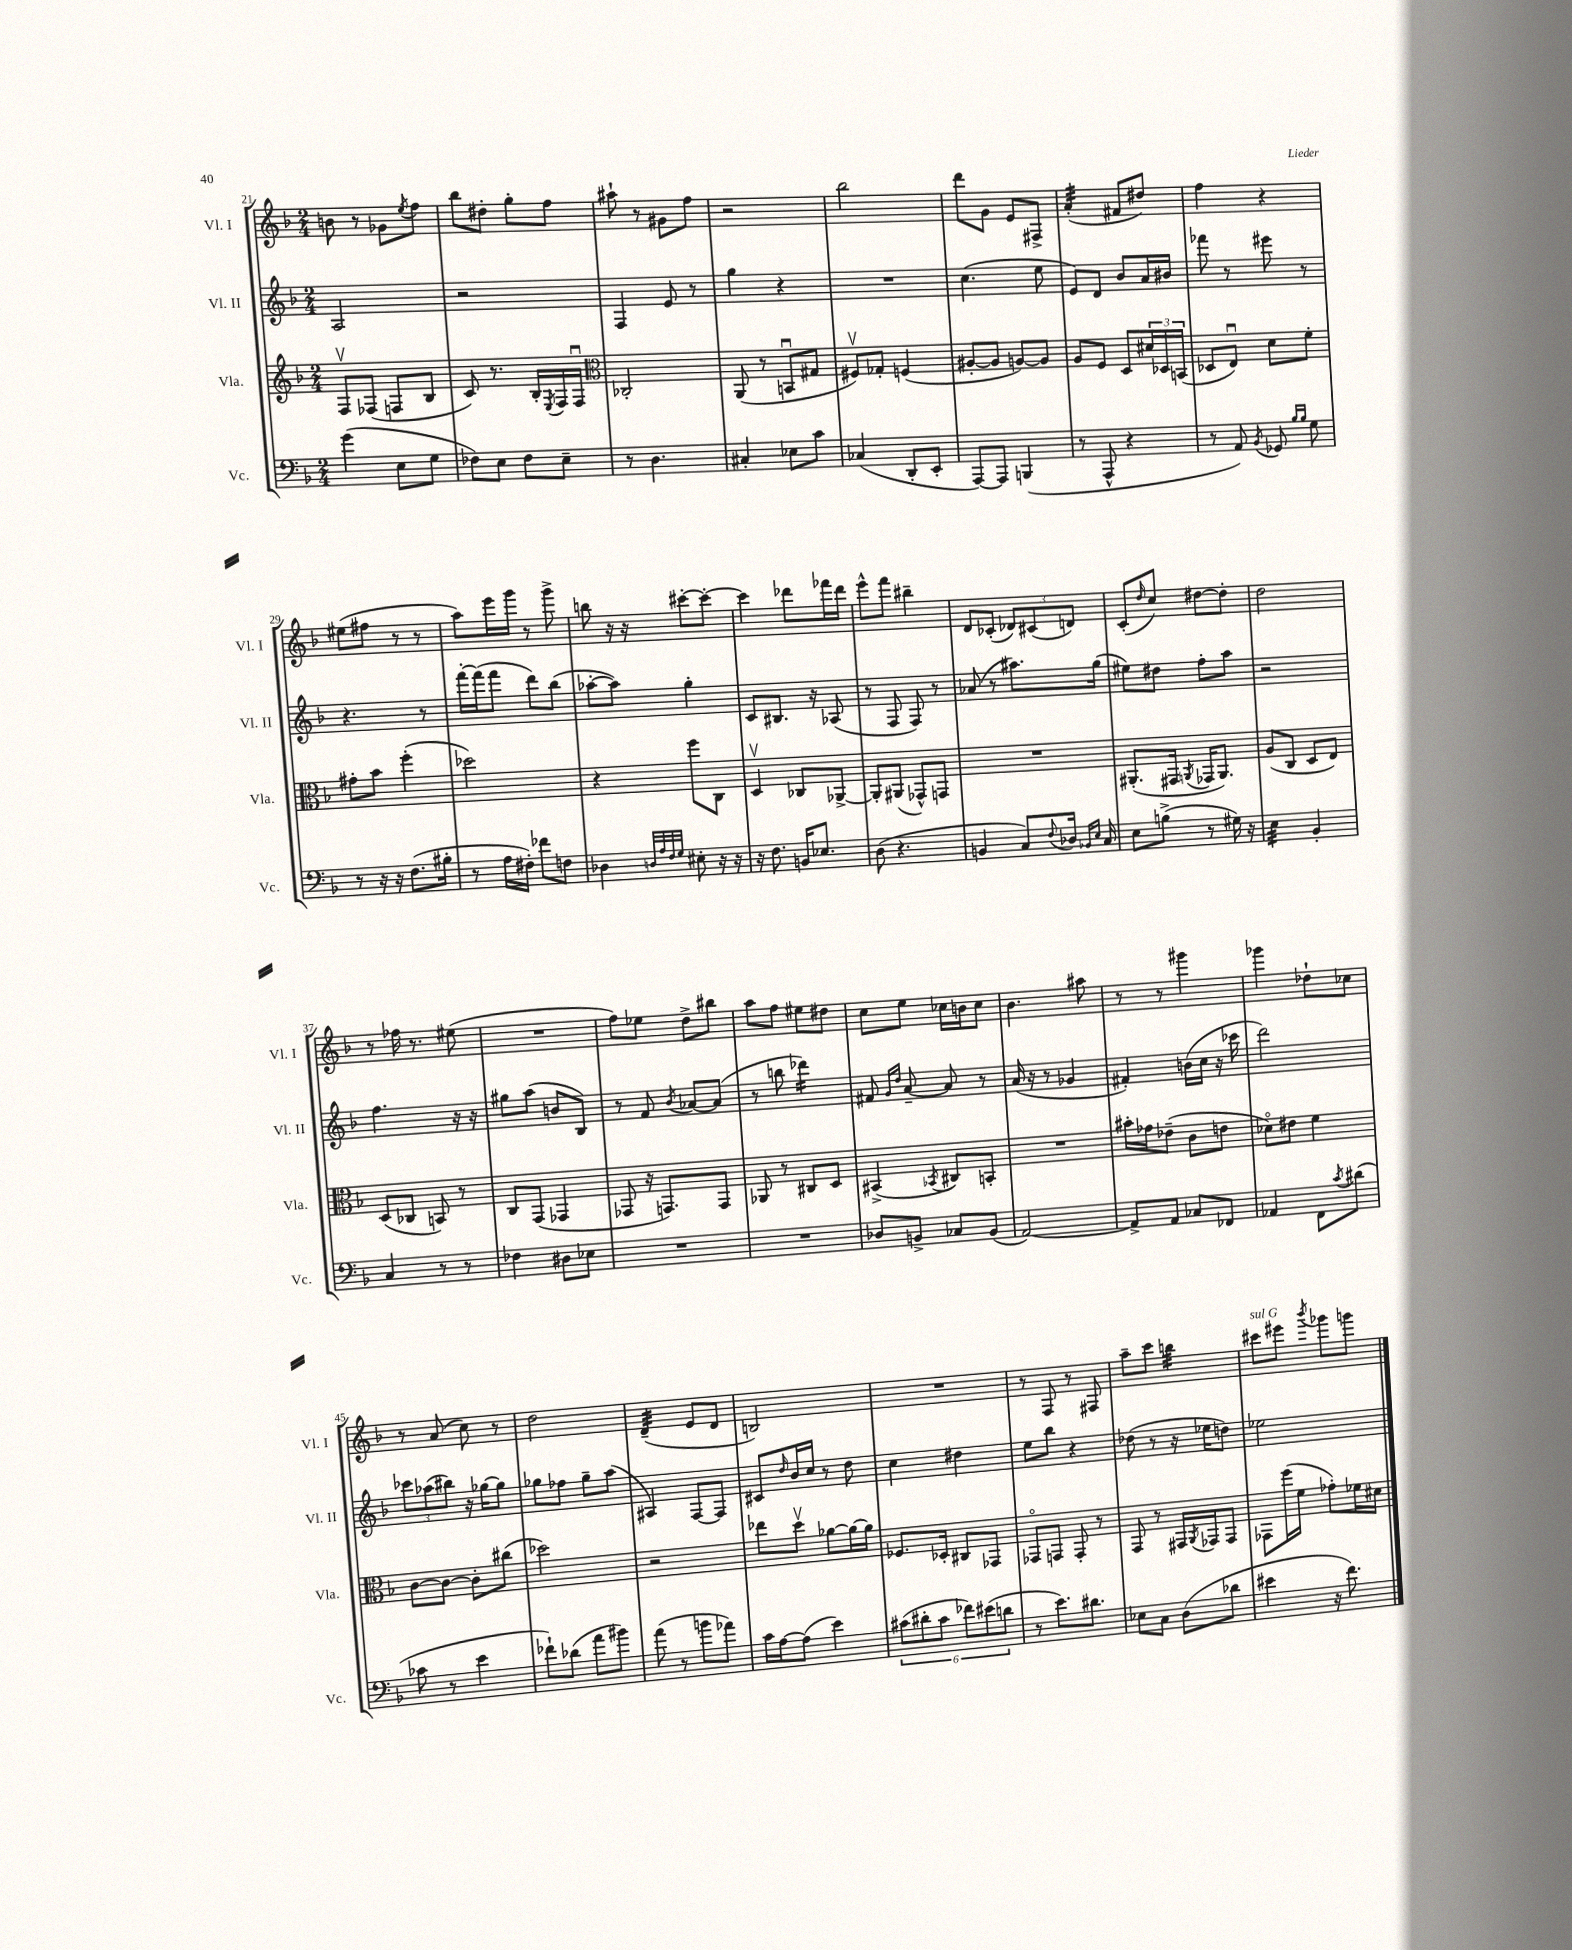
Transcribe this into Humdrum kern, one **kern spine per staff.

**kern	**kern	**kern	**kern
*staff4	*staff3	*staff2	*staff1
*clefF4	*clefG2	*clefG2	*clefG2
*k[b-]	*k[b-]	*k[b-]	*k[b-]
*M2/4	*M2/4	*M2/4	*M2/4
(4g	8Fv	2A	8b
.	(8F-	.	8r
8E	8F	.	8g-
.	.	.	8qee
8G	8B-	.	8ff
=	=	=	=
8F-)	8c)	2r	8bb-
8E	8.r	.	8dd#'
8F-	.	.	8gg'
.	16B-'	.	.
.	8qE	.	.
8E~	16F	.	8ff
.	16Fu	.	.
=	=	=	=
*	*clefC3	*	*
8r	2C-'	4F	8aa#`
4.D	.	.	8r
.	.	8e	8g#
.	.	8r	8ff
=	=	=	=
4C#'	(8AA	4gg	2r
.	8r	.	.
8E-	8BBu	4r	.
8c	8G#	.	.
=	=	=	=
(4C-	8F#v)	2r	2bb-
.	8G-'	.	.
8DD'	(4F	.	.
8EE'	.	.	.
=	=	=	=
[8AAA)	[8A#'	(4.cc	8ddd
8AAA]	8A#]	.	8g
(4BBB	[8A)	.	8e
.	8A]	8ee	8F#^
=	=	=	=
8r	8A	8e)	(4a'
8AAA^^	8F	8d	.
4r	8D	8b-	8f#
.	24d#	16a	8dd#)
.	24D-	.	.
.	.	16b#	.
.	(24BB	.	.
=	=	=	=
8r	8D-	8fff-	4ff
8AA)	8Eu)	8r	.
8qBB-	.	.	.
8GG-	8d	8eee#	4r
16qqB-	.	.	.
16qqB-	.	.	.
8G	8f'	8r	.
=	=	=	=
8r	8g#'	4.r	(8ee#
16r	8b-	.	8ff#
16r	.	.	.
(8.F	(4ff'	.	8r
.	.	8r	8r
16B#'	.	.	.
=	=	=	=
8r	2dd-)	[16fff'	8aa)
.	.	(16fff]	.
16A	.	8fff	16eee
16F#')	.	.	16ggg
8f-	.	8ddd)	8r
8F	.	(8bb-	8ggg^
=	=	=	=
4D-	4r	[8aa-'	8bb
.	.	8aa-])	16r
.	.	.	16r
32qqD	.	.	.
32qqA	.	.	.
32qqF	.	.	.
32qqG	.	.	.
8E#'	8ff	4gg'	[8ccc#'
16r	8C	.	8ccc#'_
16r	.	.	.
=	=	=	=
16r	4Dv	8c	4ccc#]
8.F	.	.	.
.	.	8.B#	.
16BB	8C-	.	8ddd-
8.E-	.	16r	.
.	[8AA-^	(8A-	16fff-
.	.	.	16ddd-
=	=	=	=
(8D	8AA-']	8r	8eee^^
4.r	(8AA#	8F	8fff
.	8GG-^^)	8F)	4bb#~
.	8GG	8r	.
=	=	=	=
4BB	2r	(8a-	8d
.	.	8r	(8c-'
8C)	.	8.aa#)	12d-)
.	.	.	(12c#
8qqF	.	.	.
16D-	.	.	.
.	.	.	12d)
16qqBB-	.	.	.
16qqE	.	.	.
16C	.	(16gg	.
=	=	=	=
8E	(8.AA#'	8ee#)	(8c'
.	.	.	16qqdd
(8B^	.	8dd#	8cc)
.	16GG#	.	.
.	8qAA	.	.
8r	16GG-	8ff'	[8dd#
.	8.AA)	.	.
16G#)	.	8aa	8dd#']
16r	.	.	.
=	=	=	=
4E	(8A	2r	2dd
.	8C	.	.
4BB-'	8D	.	.
.	8E)	.	.
=	=	=	=
4C	(8D	4.ff	8r
.	8C-	.	16ff-
.	.	.	8.r
8r	8BB)	.	.
8r	8r	16r	(8ee#
.	.	16r	.
=	=	=	=
4F-	8C	8gg#	2r
.	(8GG	(8aa	.
8D#	4GG-	8b	.
8E-	.	8B-)	.
=	=	=	=
2r	8GG-	8r	8ff)
.	16r	8f	8ee-
.	8.GG)	.	.
.	.	8qb-	.
.	.	[8a-	8dd^
.	8GG	(8a-]	8bb#
=	=	=	=
2r	8AA-	8r	8aa
.	8r	8bb	8ff
.	8C#	4ddd-)	8ee#
.	8D	.	8dd#
=	=	=	=
8D-	(4BB#^	8f#	8cc
.	.	16qqg	.
.	.	16qqdd	.
8BB^	.	[8a~	8ee
.	8qBB-	.	.
8C-	8C#)	8a]	16cc-
.	.	.	16b
(8BB	8BB'	8r	8cc-
=	=	=	=
[2AA)	2r	(16a	4.b-
.	.	16r	.
.	.	8r	.
.	.	4g-	.
.	.	.	8aa#
=	=	=	=
8AA^]	16b#'	4f#')	8r
.	16g-	.	.
8AA	(8e-~	.	8r
8C-	8c	(16b	4ggg#
.	.	16cc	.
8FF-	8e	16r	.
.	.	16ccc-	.
=	=	=	=
4AA-	8d-o)	2ddd)	4ggg-
.	8e#	.	.
8FF	4f	.	8dd-`
8qc	.	.	.
(8d#	.	.	8cc-
=	=	=	=
8c-	[8c	12ccc-	8r
.	.	(12aa-	.
8r	8c_	.	(8a
.	.	12bb#)	.
4e	8c']	16r	8cc)
.	.	[16gg-	.
.	(8cc#	8gg-]	8r
=	=	=	=
8f-`)	2dd-)	8gg-	2dd
(8d-	.	8ff-	.
8a	.	8gg-~	.
8b#)	.	(8aa	.
=	=	=	=
(8a	2r	4A#)	(4d~
8r	.	.	.
8b	.	[8F	8e
8a-)	.	8F]	8d
=	=	=	=
16c	8ee-	8c#	2B)
[16A	.	.	.
.	.	16qqdd	.
(8A]	8ddv	16b-	.
.	.	16cc	.
4e)	[8a-	8r	.
.	16a-_	8dd	.
.	16a-]	.	.
=	=	=	=
(12c#	8.F-	4cc	2r
12d#'	.	.	.
12c#	.	.	.
.	16D-'	.	.
12f-)	8C#	4dd#	.
(12e#	.	.	.
.	8GG-	.	.
12d	.	.	.
=	=	=	=
8r	8GG-o	8ee	8r
8.e)	8GG	8bb-	8F
.	8GG'	4r	8r
8.d#	.	.	.
.	8r	.	8F#
=	=	=	=
8E-	8GG	(8dd-	8aa~
8C	8r	8r	8ccc
(8D	16GG#	16r	4bb
.	8qAA	.	.
.	16GG-	16ee-	.
8d-	8GG-	8dd)	.
=	=	=	=
4e#	8GG-	2ee-	8ccc#
.	(16ff	.	8eee#
.	16f	.	.
.	.	.	8qbbb-
16r	8g-')	.	8ggg-
8.f)	.	.	.
.	16f-	.	8ggg
.	16d#	.	.
==	==	==	==
*-	*-	*-	*-
